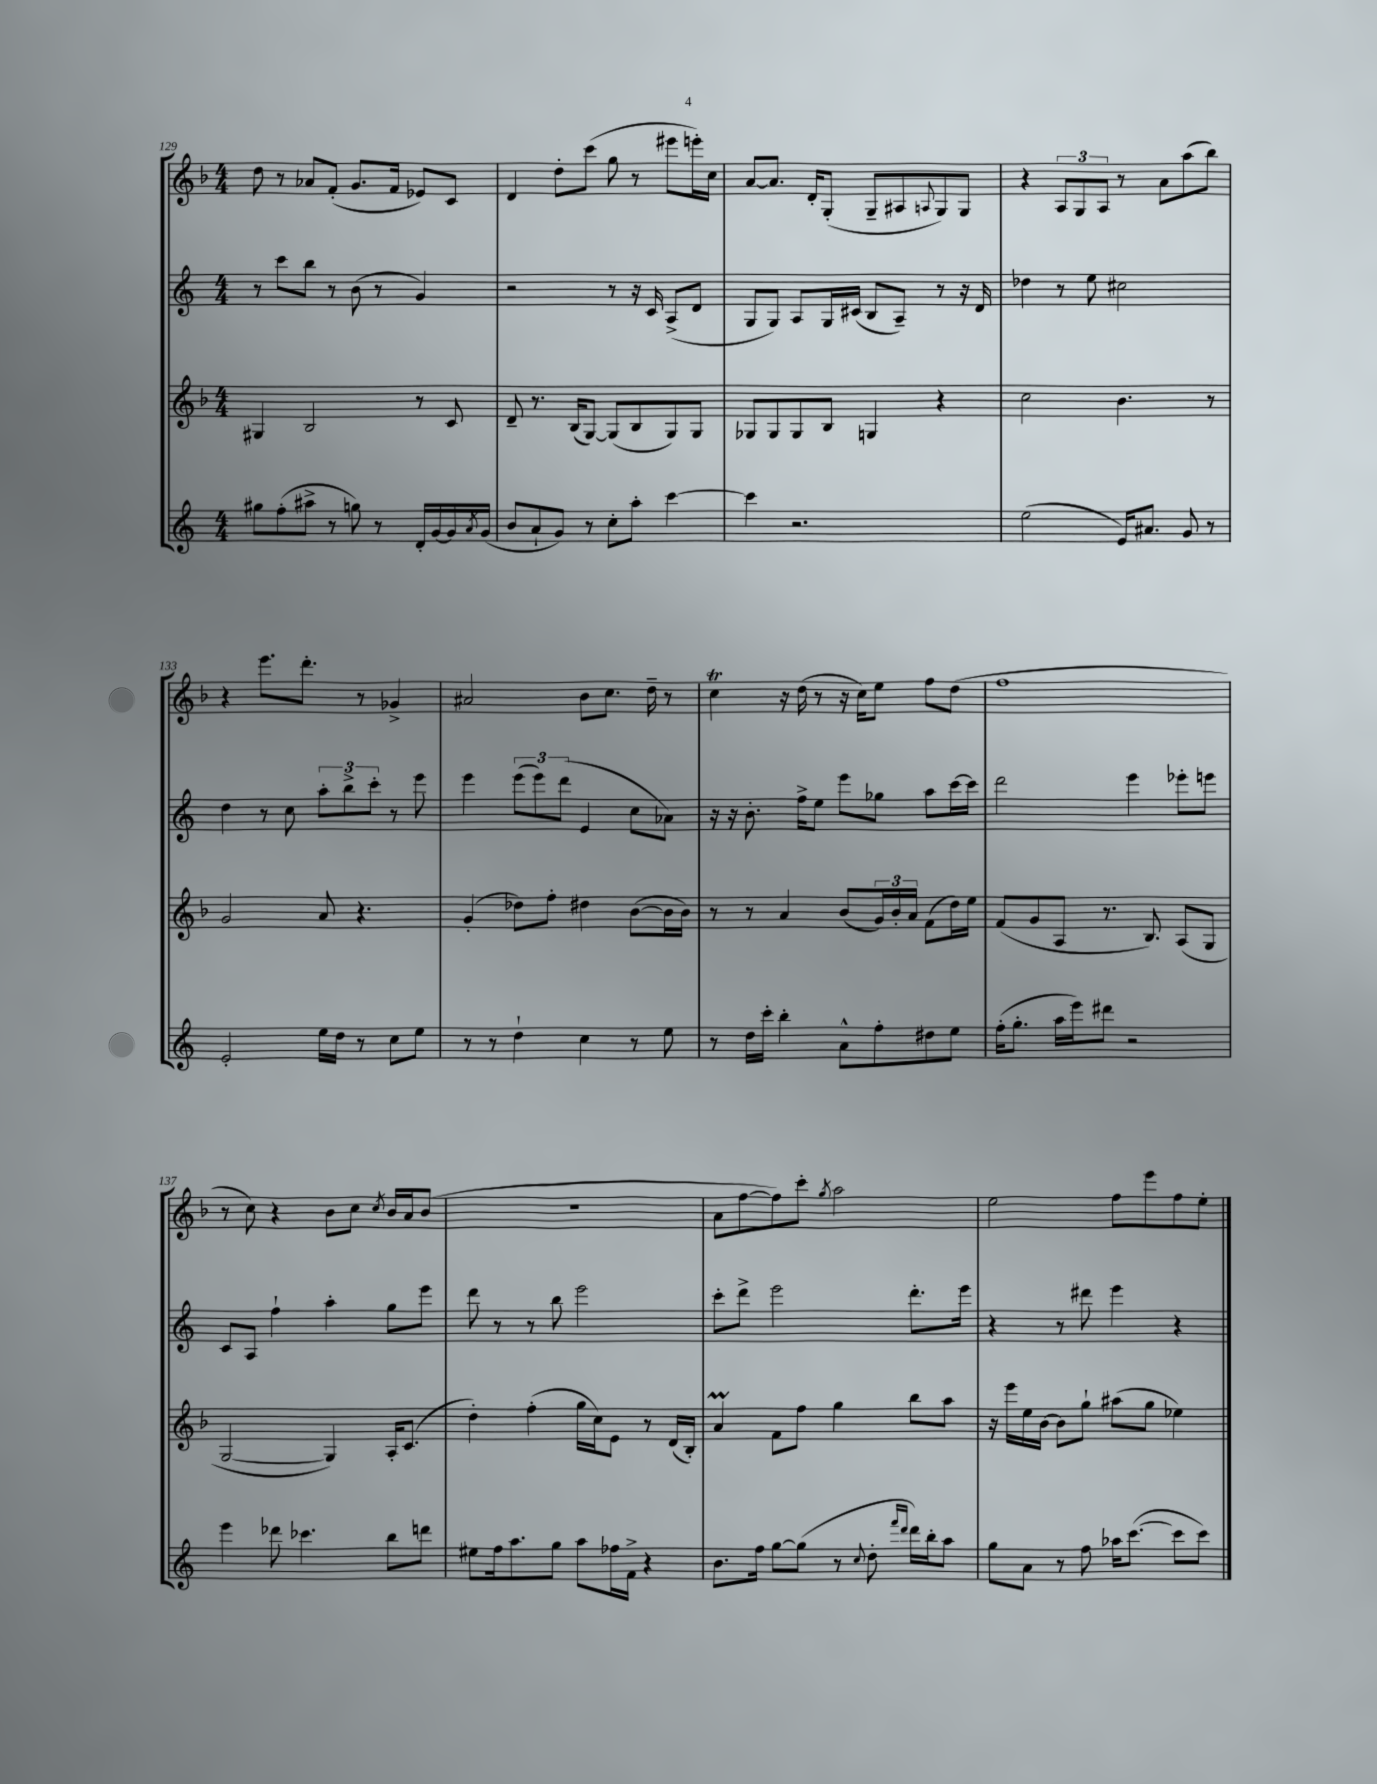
<<
\new StaffGroup <<
\new Staff = "s0" {
    \clef treble \key f \major \numericTimeSignature \time 4/4
    d''8 r8 aes'8 f'8-.( g'8. f'16 ees'8) c'8 |
    d'4 d''8-. c'''8( g''8 r8 eis'''8 e'''16-.) c''16 |
    a'8~ a'8. d'16-. g8-.( g8-- ais8 \appoggiatura { a8 } g8) g8 |
    r4 \tuplet 3/2 { a8 g8 a8 } r8 a'8 a''8( bes''8) |
    r4 e'''8. d'''8.-. r8 ges'4-> |
    ais'2 bes'8 c''8. d''16-- r8 |
    c''4\trill r16 d''16( r8 r16 c''16) e''8 f''8 d''8( |
    f''1 |
    r8 c''8) r4 bes'8 c''8 \acciaccatura { c''8 } bes'16 a'16 bes'8( |
    r1 |
    a'8 f''8~ f''8) c'''8-. \acciaccatura { g''8 } a''2 |
    e''2 f''8 e'''8 f''8 e''8-. \bar "|." |
}
\new Staff = "s1" {
    \clef treble \key c \major \numericTimeSignature \time 4/4
    r8 c'''8 b''8 r8 b'8( r8 g'4) |
    r2 r8 r16 c'16 a8->( d'8 |
    g8 g8) a8 g16 cis'16( b8 a8--) r8 r16 d'16 |
    des''4 r8 e''8 cis''2 |
    d''4 r8 c''8 \tuplet 3/2 { a''8-. b''8-> c'''8-. } r8 e'''8 |
    e'''4 \tuplet 3/2 { e'''8( e'''8) d'''8( } e'4 c''8 aes'8) |
    r16 r16 b'8.-. f''16-> e''8 e'''8 ges''8 a''8 c'''16~ c'''16 |
    d'''2 e'''4 ees'''8-. e'''8 |
    c'8 a8 f''4-! a''4-. g''8 e'''8 |
    d'''8 r8 r8 b''8 e'''2 |
    c'''8-. d'''8-> e'''2 d'''8.-. e'''16 |
    r4 r8 dis'''8 e'''4 r4 \bar "|." |
}
\new Staff = "s2" {
    \clef treble \key f \major \numericTimeSignature \time 4/4
    gis4 bes2 r8 c'8 |
    d'8-- r8. bes16( g8~) g8( bes8 g8) g8 |
    ges8 ges8 ges8 bes8 g4 r4 |
    c''2 bes'4. r8 |
    g'2 a'8 r4. |
    g'4-.( des''8) f''8-. dis''4 bes'8~( bes'16 bes'16) |
    r8 r8 a'4 bes'8( \tuplet 3/2 { g'16) bes'16-. a'16 } f'8( d''16) e''16 |
    f'8( g'8 a8 r8. bes8.) a8( g8 |
    g2~ g4) a16-. c'8.( |
    d''4-.) f''4-.( g''16 c''16) e'8 r8 d'16( bes16-.) |
    a'4\prall f'8 f''8 g''4 bes''8 a''8 |
    r16 e'''16 e''16 bes'16~ bes'8 g''8-! ais''8( g''8 ees''4) \bar "|." |
}
\new Staff = "s3" {
    \clef treble \key c \major \numericTimeSignature \time 4/4
    gis''8 f''8-.( ais''8-> r8 g''8) r8 d'16-. g'16~ g'16 \acciaccatura { a'8 } g'16( |
    b'8 a'8-! g'8) r8 c''8-. a''8-. c'''4~ |
    c'''4 r2. |
    e''2( e'16) ais'8. g'8 r8 |
    e'2-. e''16 d''16 r8 c''8 e''8 |
    r8 r8 d''4-! c''4 r8 e''8 |
    r8 d''16 c'''16-. b''4-. a'8-^ f''8-. dis''8 e''8 |
    f''16-.( g''8.-. a''16 e'''16) dis'''8 r2 |
    e'''4 des'''8 ces'''4. b''8 d'''8 |
    eis''8 f''16 a''8. g''8 a''8 fes''16 f'16-> r4 |
    b'8. f''16 g''8~ g''8( r8 \appoggiatura { c''8 } d''8-. \grace { f'''16 d'''16 } d'''16) b''16-. a''8 |
    g''8 a'8 r8 f''8 aes''16 c'''8.~( c'''8 c'''8) \bar "|." |
}
>>
>>
\layout { \context { \Score currentBarNumber = #129 } }
